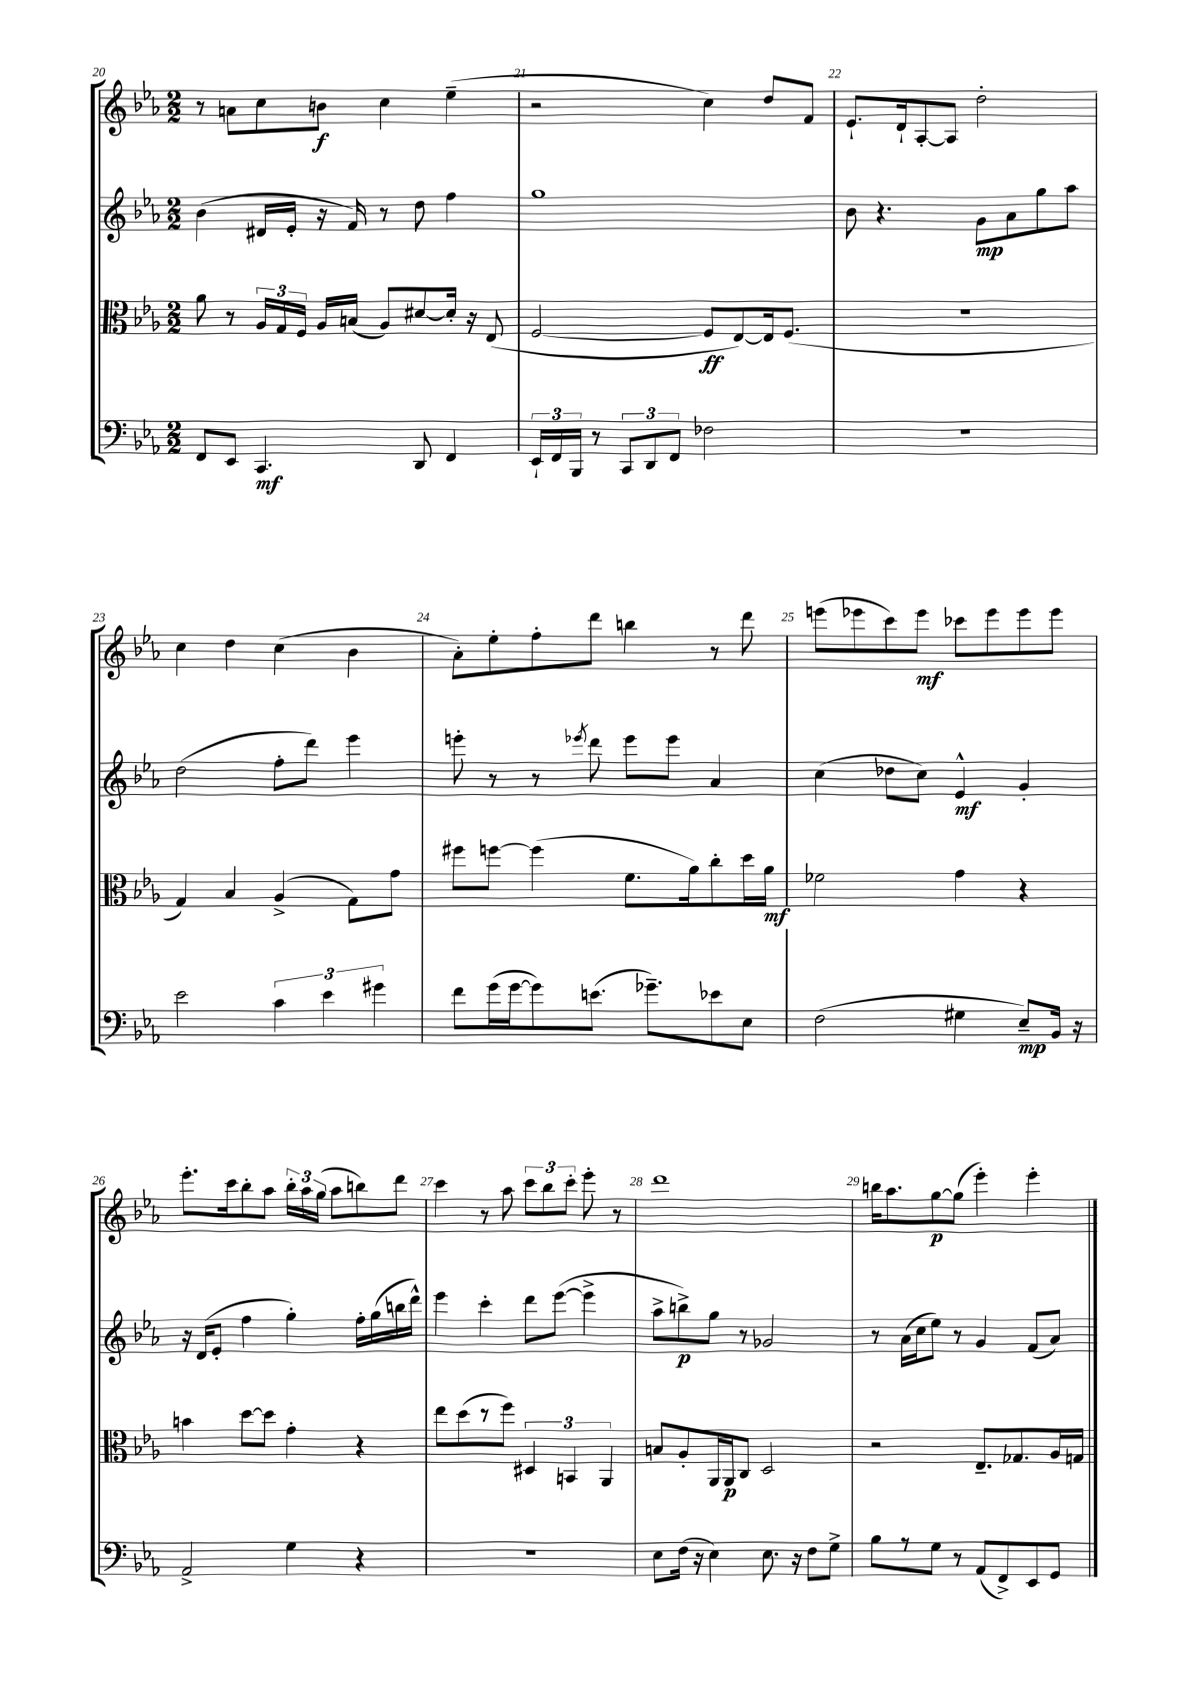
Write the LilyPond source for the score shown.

<<
\new StaffGroup <<
\new Staff = "s0" {
    \clef treble \key ees \major \numericTimeSignature \time 2/2
    \autoBeamOff r8 a'8[ c''8 b'8]\f c''4 ees''4--( |
    r2 c''4) d''8[ f'8] |
    ees'8.[-! d'16-! aes8~-. aes8] d''2-. |
    c''4 d''4 c''4( bes'4 |
    aes'8[-.) ees''8-. f''8-. d'''8] b''4 r8 d'''8 |
    e'''8[( ees'''8 c'''8) ees'''8]\mf ces'''8[ ees'''8 ees'''8 ees'''8] |
    ees'''8.[-. c'''16 bes''8-. aes''8] \tuplet 3/2 { bes''16[-. aes''16 g''16]( } aes''8[ b''8) d'''8] |
    c'''4 r8 aes''8 \tuplet 3/2 { c'''8[ bes''8 c'''8]-. } ees'''8-. r8 |
    d'''1 |
    b''16[ aes''8. g''8~\p g''8]( ees'''4-.) ees'''4-. \bar "|." |
}
\new Staff = "s1" {
    \clef treble \key ees \major \numericTimeSignature \time 2/2
    \autoBeamOff bes'4( dis'16[ ees'16]-. r16 f'16) r8 d''8 f''4 |
    g''1 |
    bes'8 r4. g'8[\mp aes'8 g''8 aes''8] |
    d''2( f''8[-. d'''8]) ees'''4 |
    e'''8-. r8 r8 \acciaccatura { ees'''8 } d'''8 ees'''8[ ees'''8] aes'4 |
    c''4( des''8[ c''8]) ees'4-^\mf g'4-. |
    r16 d'16[( ees'8]-. f''4 g''4-.) f''16[-. g''16( b''16 d'''16]-^) |
    ees'''4 c'''4-. d'''8[ ees'''8]~( ees'''4-> |
    aes''8[-> b''8->\p) g''8] r8 ges'2 |
    r8 aes'16[( c''16 ees''8]) r8 g'4 f'8[( aes'8]) \bar "|." |
}
\new Staff = "s2" {
    \clef alto \key ees \major \numericTimeSignature \time 2/2
    \autoBeamOff aes'8 r8 \tuplet 3/2 { aes16[ g16 f16] } aes16[ b16]( aes8[) dis'8~ dis'16]-. r16 ees8( |
    f2~ f8[\ff ees8~) ees16 f8.]( |
    R1 |
    g4) bes4 aes4->( g8[) g'8] |
    fis''8[ f''8]~ f''4( f'8.[ aes'16) c''8-. d''16 aes'16]\mf |
    fes'2 g'4 r4 |
    b'4 d''8[~ d''8] g'4-. r4 |
    ees''8[ d''8( r8 f''8]) \tuplet 3/2 { dis4 b,4 aes,4 } |
    b8[ aes8-. aes,16 aes,16\p c8] d2 |
    r2 ees8.[-- ges8. aes16 g16] \bar "|." |
}
\new Staff = "s3" {
    \clef bass \key ees \major \numericTimeSignature \time 2/2
    \autoBeamOff f,8[ ees,8] c,4.\mf d,8 f,4 |
    \tuplet 3/2 { ees,16[-! f,16 bes,,16] } r8 \tuplet 3/2 { c,8[ d,8 f,8] } fes2 |
    r1 |
    ees'2 \tuplet 3/2 { c'4 ees'4 gis'4 } |
    f'8[ g'16( g'16~ g'8) e'8.]( ges'8.[--) ees'8 ees8] |
    f2( gis4 ees8[--\mp) bes,16] r16 |
    aes,2-> g4 r4 |
    R1 |
    ees8[ f16]( r16 ees4) ees8. r16 f8[ g8]-> |
    bes8[ r8 g8] r8 aes,8[( f,8->) ees,8 g,8] \bar "|." |
}
>>
>>
\layout { \context { \Score currentBarNumber = #20 \override BarNumber.break-visibility = ##(#f #t #t) barNumberVisibility = #all-bar-numbers-visible } }
